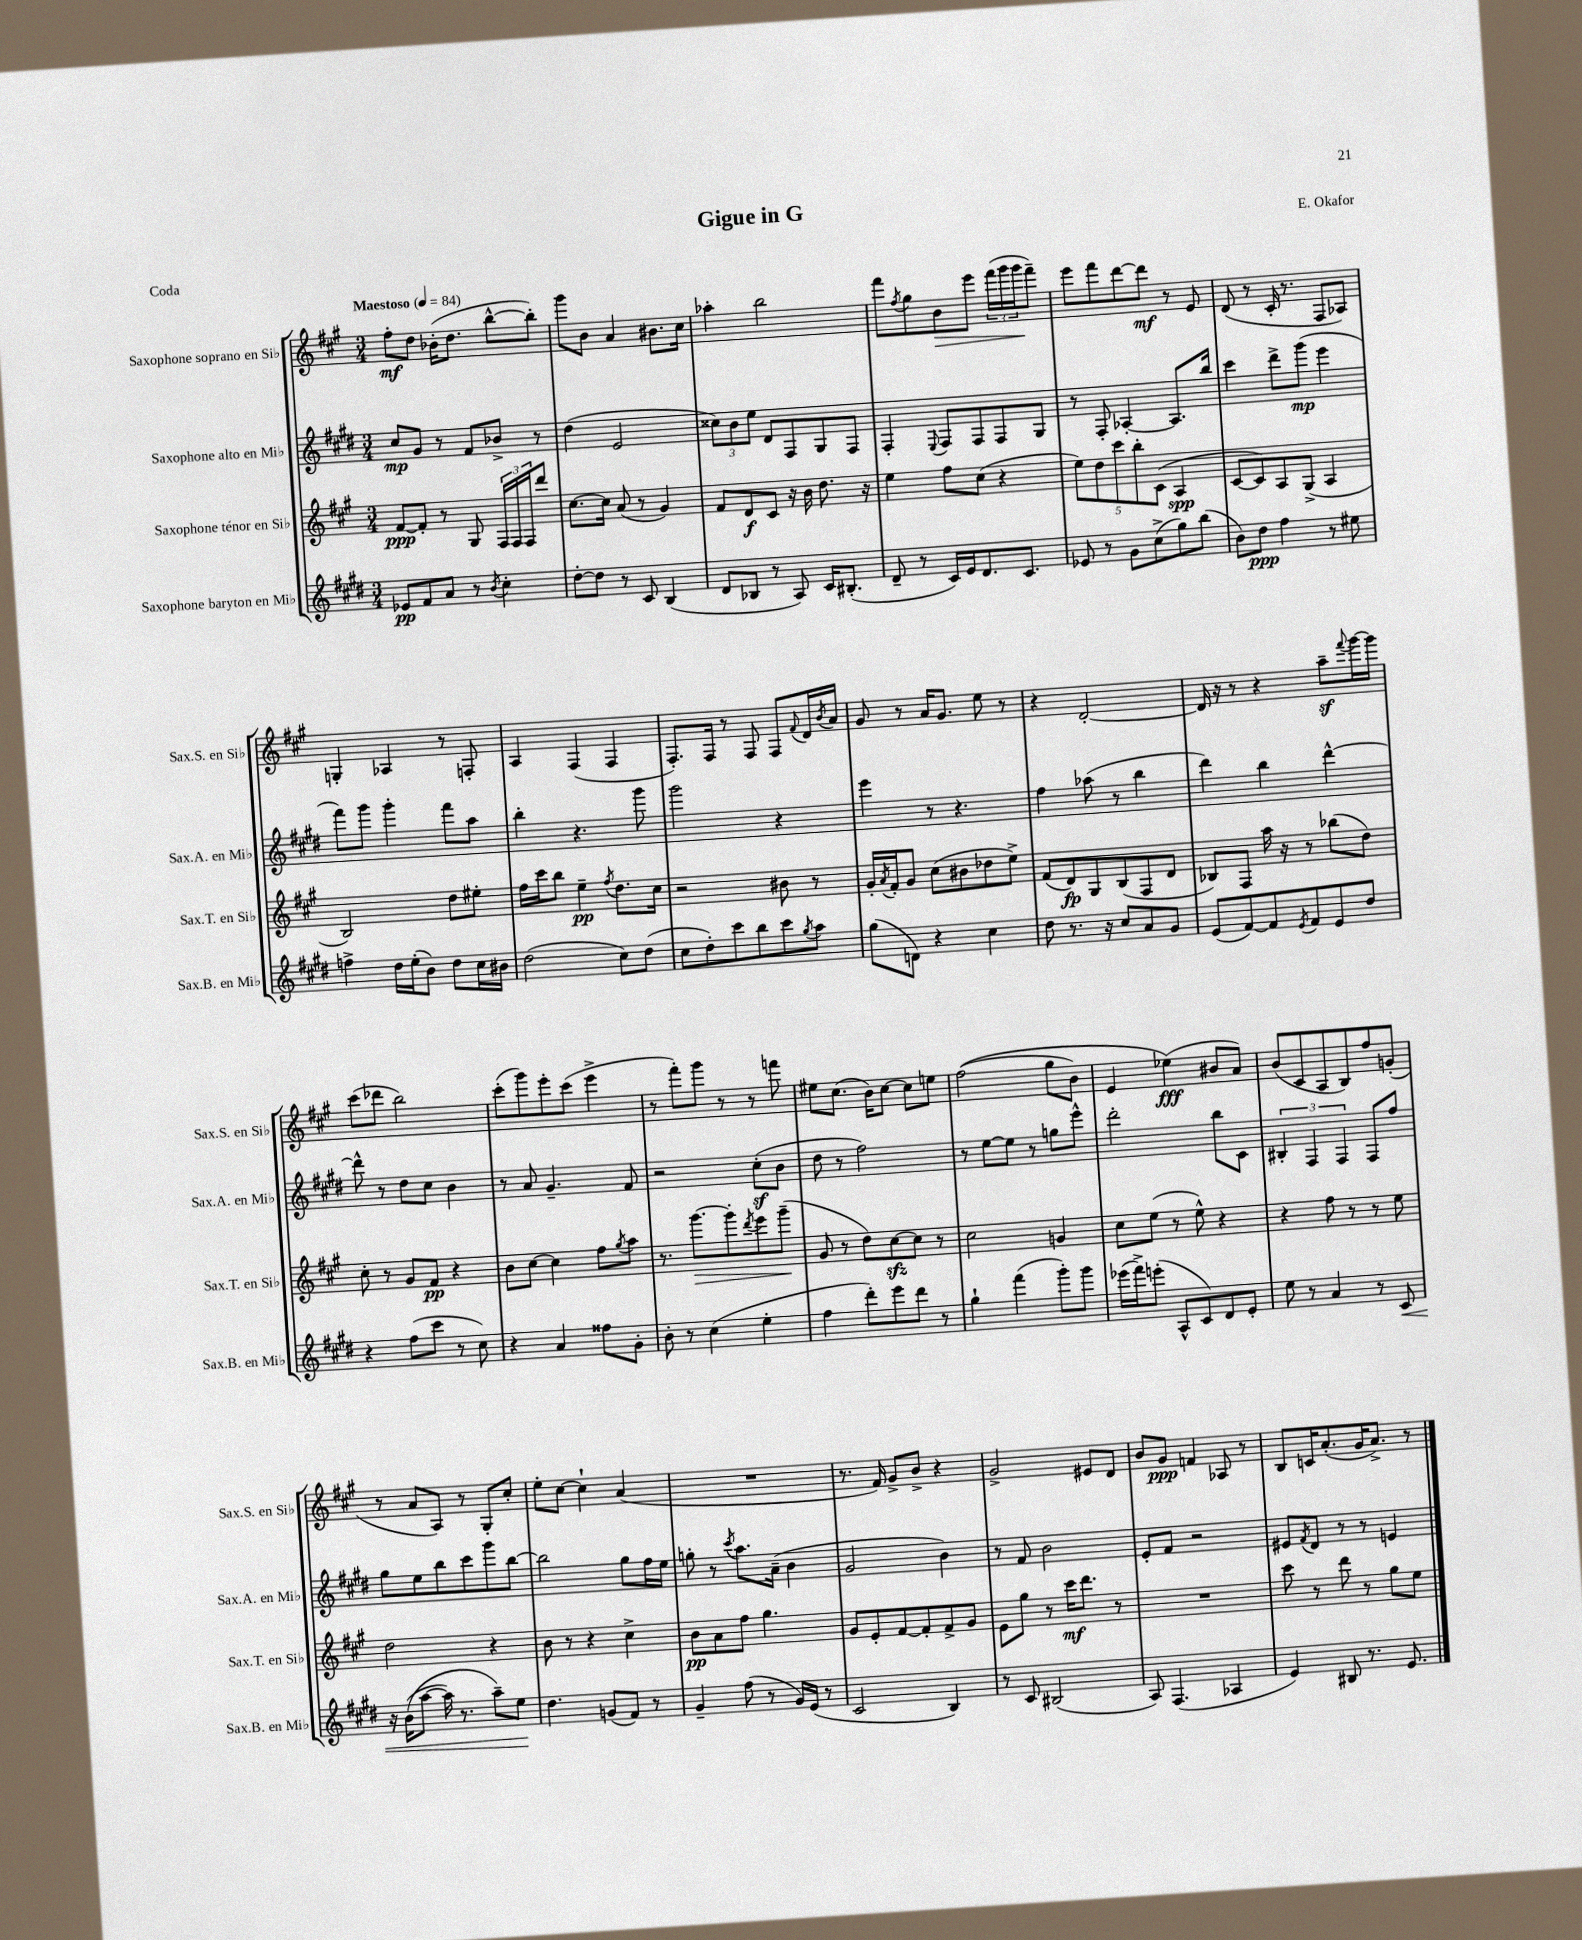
\header { title = "Gigue in G" composer = "E. Okafor" piece = "Coda" }
<<
\new StaffGroup <<
\new Staff = "s0" \with { instrumentName = "Saxophone soprano en Sib" shortInstrumentName = "Sax.S. en Sib" } {
    \clef treble \key a \major \numericTimeSignature \time 3/4 \tempo "Maestoso" 4 = 84
    fis''8-.\mf d''8 bes'16-.( d''8. b''8~-^ b''8-.) |
    gis'''8 b'8 a'4 bis'8. cis''16 |
    aes''4-. b''2 |
    fis'''8 \acciaccatura { fis''8 } gis''8 b'8\> e'''8 \tuplet 3/2 { fis'''16( gis'''16 gis'''16\! } fis'''8--) |
    e'''8 fis'''8 d'''8~ d'''8\mf r8 e'8 |
    d'8( r8 cis'16-. r8. fis8 aes8) |
    g4-. aes4 r8 f8-. |
    a4 fis4( fis4 |
    fis8.-.) fis16 r8 fis8 fis8 \appoggiatura { fis'8 } d'16 \acciaccatura { b'8 } a'16 |
    gis'8 r8 a'16 gis'8. e''8 r8 |
    r4 d'2~-. |
    d'16 r16 r8 r4 a''8--\sf \appoggiatura { fis'''8 } gis'''16~ gis'''16 |
    cis'''8( des'''8 b''2) |
    cis'''8-.( gis'''8) e'''8-. cis'''8( e'''4-> |
    r8 fis'''8-.) gis'''8 r8 r8 f'''8 |
    eis''8 cis''8.( b'16) cis''8~ cis''8 e''8 |
    fis''2(\( gis''8 b'8) |
    e'4 ees''4\fff(\) bis'8 a'8) |
    b'8( cis'8 a8 b8) fis''8 g'8-.( |
    r8 a'8 a8) r8 gis8-. cis''8-. |
    e''8-. cis''8~ cis''4-! a'4( |
    R2. |
    r8. fis'16) gis'8-> b'8-> r4 |
    gis'2-> eis'8 d'8 |
    b'8 gis'8\ppp f'4 aes8 r8 |
    b8 c'16 a'8.-.( gis'16 a'8.->) r8 \bar "|." |
}
\new Staff = "s1" \with { instrumentName = "Saxophone alto en Mib" shortInstrumentName = "Sax.A. en Mib" } {
    \clef treble \key e \major \numericTimeSignature \time 3/4
    cis''8\mp gis'8 r8 fis'8 bes'8-> r8 |
    dis''4( e'2 |
    \tuplet 3/2 { cisis''8) b'8 e''8 } dis'8 fis8 gis8 fis8 |
    fis4-. \appoggiatura { e8 } fis8 fis8 fis8 gis8 |
    r8 fis8-. aes4~-. aes8. b''16 |
    cis'''4 dis'''8-> gis'''8\mp( e'''4 |
    fis'''8) gis'''8 gis'''4-. fis'''8 a''8 |
    b''4-. r4. gis'''8 |
    gis'''2 r4 |
    e'''4 r8 r4. |
    fis''4 aes''8( r8 b''4 |
    dis'''4) b''4 dis'''4~-^ |
    dis'''8-^ r8 dis''8 cis''8 b'4 |
    r8 a'8 gis'4.-- fis'8 |
    r2 cis''8-.\sf( b'8 |
    dis''8 r8 fis''2) |
    r8 e''8~ e''8 r8 g''8 e'''8-^ |
    dis'''2-. b''8 cis'8 |
    \tuplet 3/2 { bis4-. fis4 fis4 } fis8 fis''8 |
    gis''8 e''8 b''8 cis'''8 gis'''8 b''8~ |
    b''2 gis''8 fis''16 e''16 |
    g''8-. r8 \acciaccatura { cis'''8 } a''8. a'16--( b'4 |
    gis'2 b'4) |
    r8 fis'8 b'2 |
    e'8-. fis'8 r2 |
    eis'8 \acciaccatura { fis'8 } dis'8 r8 r8 e'4 \bar "|." |
}
\new Staff = "s2" \with { instrumentName = "Saxophone ténor en Sib" shortInstrumentName = "Sax.T. en Sib" } {
    \clef treble \key a \major \numericTimeSignature \time 3/4
    fis'8~\ppp fis'8-. r8 gis8 \tuplet 3/2 { fis16 fis16 fis16 } d'''8 |
    cis''8.~ cis''16 a'8( r8 gis'4) |
    fis'8 d'8\f cis'8 r16 b'16 d''8. r16 |
    e''4 fis''8 cis''8( r4 |
    \tuplet 5/4 { e''8) d''8 cis'''8 b''8-. cis'8( } a4\spp |
    cis'8~ cis'8) a8 gis8->( a4 |
    b2) d''8 eis''8-. |
    fis''16 cis'''16 b''8 e''4--\pp \acciaccatura { fis''8 } d''8. cis''16 |
    r2 bis'8 r8 |
    gis'16-. \acciaccatura { a'8 } fis'16-. gis'8 cis''8( bis'8 des''8 e''8->) |
    fis'8( d'8\fp) gis8 b8( fis8 d'8 |
    bes8) fis8 a''16 r16 r8 bes''8( d''8) |
    cis''8-. r8 gis'8 fis'8\pp r4 |
    b'8 cis''8~ cis''4 fis''8 \acciaccatura { gis''8 } a''8 |
    r8. gis'''8.~\> gis'''8-. \acciaccatura { d'''8 } e'''8 gis'''8--\!( |
    gis'8 r8 d''8) cis''8~\sfz cis''8 r8 |
    cis''2 g'4 |
    cis''8 e''8( r8 e''8-^) r4 |
    r4 fis''8 r8 r8 e''8 |
    d''2 r4 |
    b'8 r8 r4 cis''4-> |
    b'8\pp a'8 fis''8 gis''4. |
    gis'8 e'8-. fis'8~ fis'8-. fis'8-> gis'8 |
    e'8 gis''8 r8 cis'''16\mf d'''8. r8 |
    R2. |
    cis'''8 r8 d'''8 r8 gis''8 e''8 \bar "|." |
}
\new Staff = "s3" \with { instrumentName = "Saxophone baryton en Mib" shortInstrumentName = "Sax.B. en Mib" } {
    \clef treble \key e \major \numericTimeSignature \time 3/4
    ees'8\pp fis'8 a'8 r8 \acciaccatura { b'8 } cis''4-. |
    dis''8~-. dis''8 r8 cis'8 b4( |
    dis'8 bes8 r8 a8) cis'16 bis8.-.( |
    dis'8-- r8 cis'16) e'16 dis'8. cis'8. |
    ees'8 r8 gis'8 cis''8->( gis''8) b''8( |
    b'8) dis''8\ppp fis''4 r8 eis''8 |
    f''4-> dis''16 e''16-.( b'8) dis''8 cis''16 bis'16 |
    dis''2( cis''8) dis''8( |
    cis''8 dis''8-.) cis'''8 b''8 cis'''8 \acciaccatura { gis''8 } a''8 |
    gis''8( d'8) r4 cis''4 |
    dis''8 r8. r16 cis''8 a'8 gis'8 |
    e'8( fis'8~) fis'8 \acciaccatura { e'8 } fis'8 e'8 dis''8 |
    r4 fis''8( cis'''8 r8 cis''8) |
    r4 a'4 fisis''8 gis'8-. |
    b'8-. r8 cis''4( e''4-. |
    fis''4 dis'''8-.) e'''8 dis'''8 r8 |
    gis''4-! fis'''4( gis'''8-.) gis'''8 |
    ees'''16( fis'''16->) e'''8-.( a8-^ cis'8) dis'8 e'8-. |
    e''8 r8 a'4 r8 cis'8\< |
    r16 b'16(\( a''8~ a''16) r8. a''8--\) e''8\! |
    dis''4. g'8( fis'8) r8 |
    gis'4-- fis''8( r8 gis'16) e'16( r8 |
    cis'2 b4) |
    r8 cis'8 bis2( |
    a8) fis4.( aes4 |
    e'4) bis8 r8. e'8. \bar "|." |
}
>>
>>
\layout { \context { \Score \remove "Bar_number_engraver" } }
